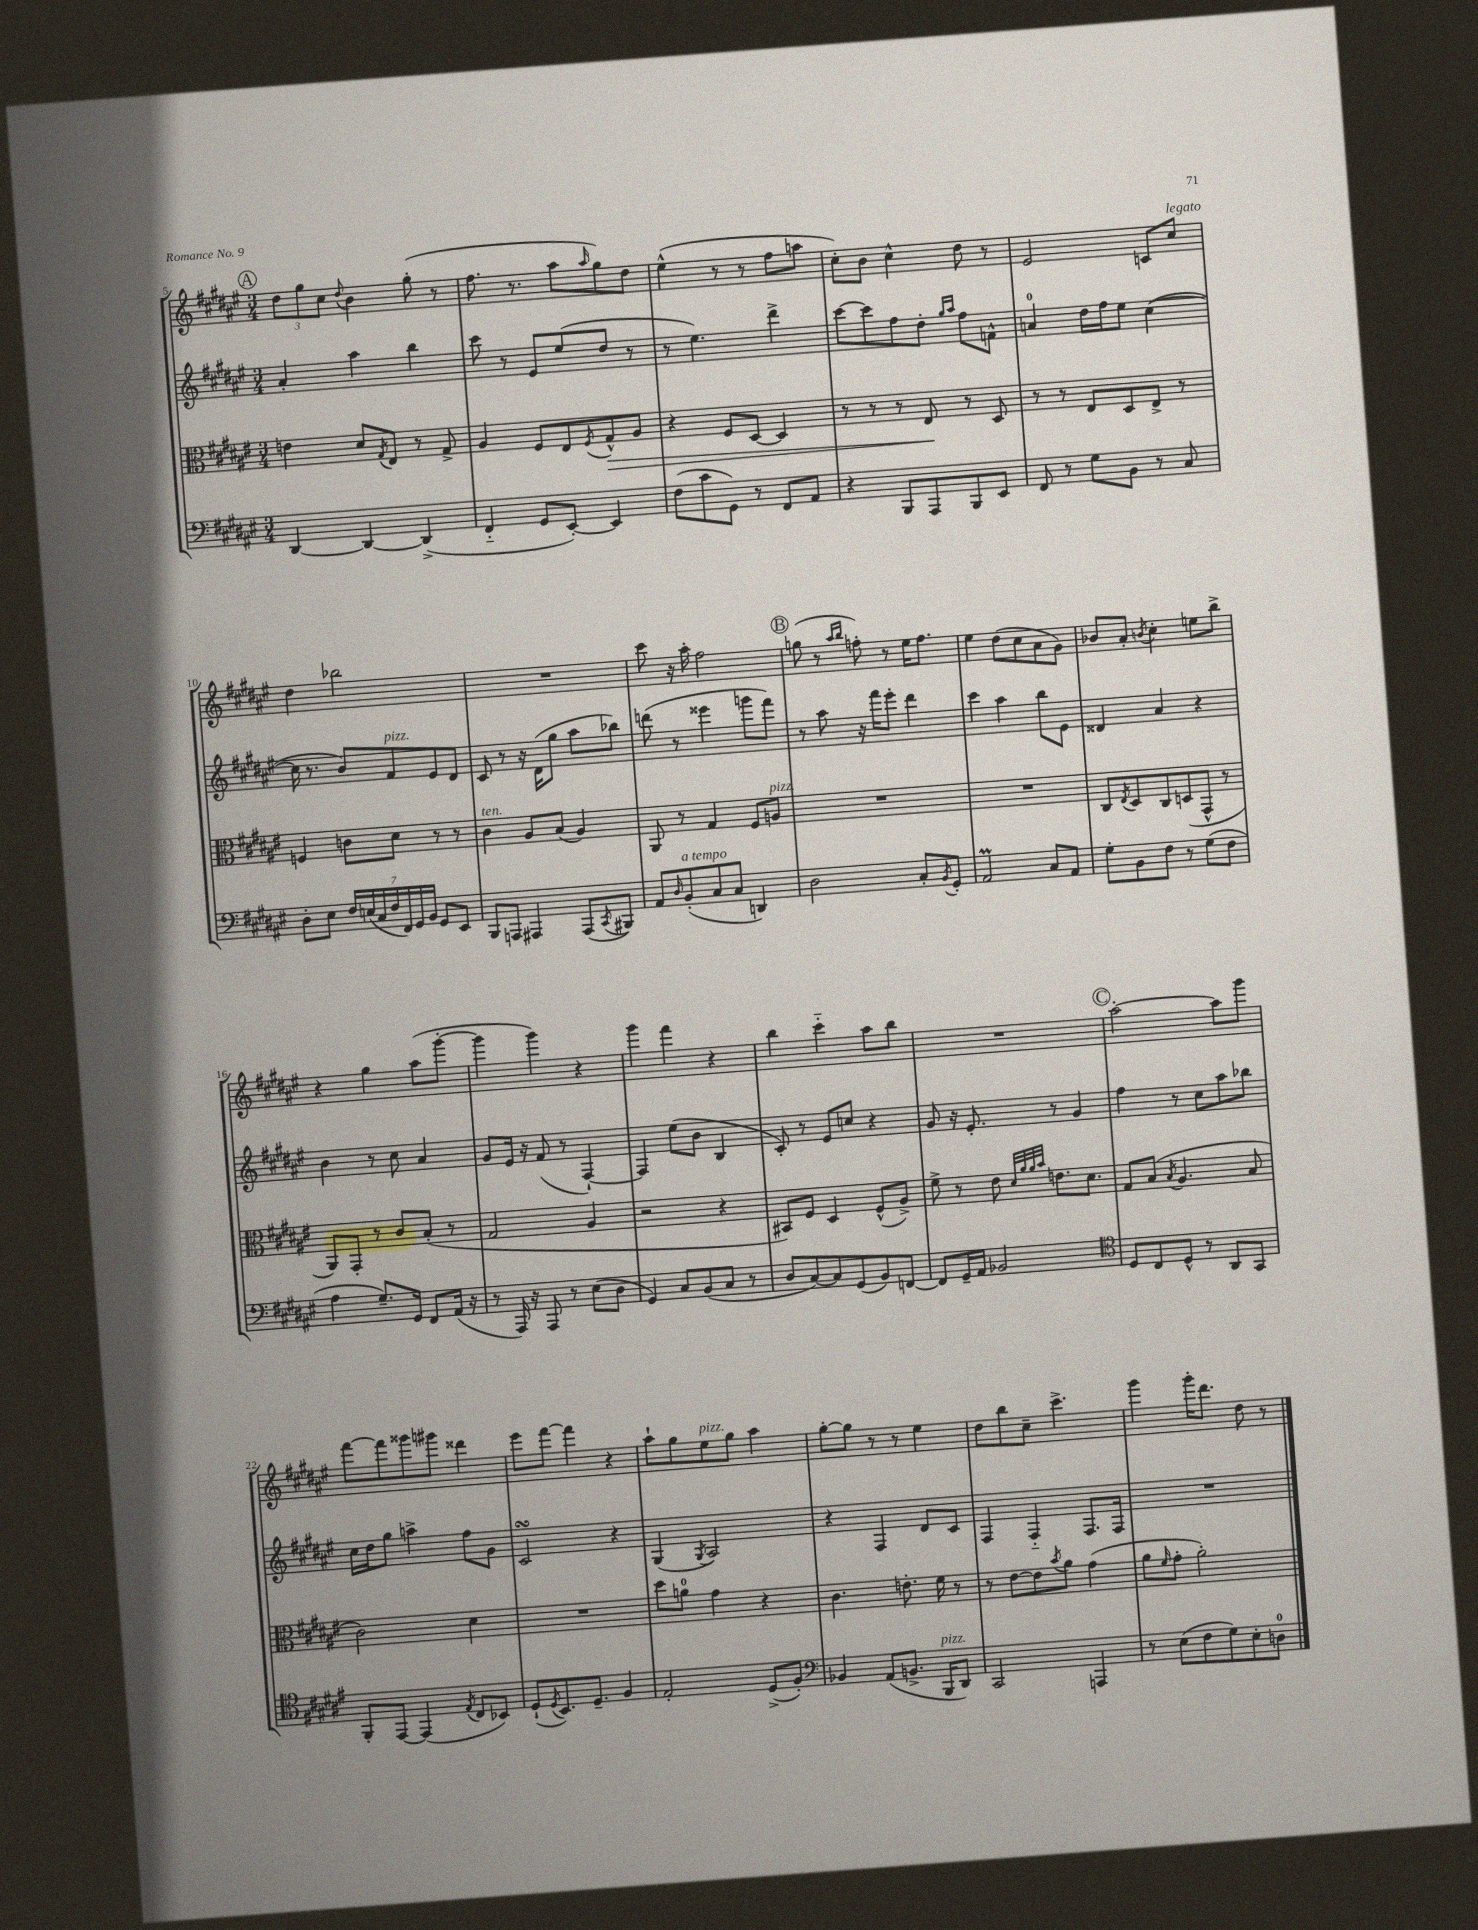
<<
\new StaffGroup <<
\new Staff = "s0" {
    \clef treble \key fis \major \numericTimeSignature \time 3/4
    \mark \markup { \circle "A" } \tuplet 3/2 { dis''8 gis''8 cis''8 } \appoggiatura { dis''8 } b'4 gis''8-.( r8 |
    fis''8. r8. ais''8 \grace { ais''16 } gis''8) dis''8 |
    eis''4-^( r8 r8 fis''8 a''8 |
    cis''8-.) b'8 cis''4-^ dis''8 r8 |
    eis'2 c'8 cis''8^\markup { \italic "legato" } |
    dis''4 bes''2 |
    R2. |
    cis'''8 r16 ais''16-. fis''2 |
    \mark \markup { \circle "B" } g''8( r8 \grace { ais''16 b''16 } f''8-.) r8 eis''16 f''8. |
    eis''4 dis''8( cis''8 ais'8 gis'8) |
    bes'8 ais'8-. \acciaccatura { b'8 } cis''4-. e''8 b''8-> |
    r4 gis''4 ais''8( gis'''8~-. |
    gis'''4 gis'''4) r4 |
    gis'''4 fis'''4 r4 |
    b''4 cis'''4-_ ais''8 b''8 |
    R2. |
    \mark \markup { \circle "C" } ais''2~-. ais''8 gis'''8 |
    fis'''8~ fis'''8 gisis'''8 gis'''8 disis'''4 |
    eis'''8 fis'''8~ fis'''4 r4 |
    ais''8-! gis''8 eis''8^\markup { \italic "pizz." } gis''8 ais''4 |
    gis''8~-. gis''8 r8 r8 eis''4 |
    dis''8 b''8 cis''8-- cis'''4.-> |
    gis'''4 gis'''16-. dis'''8. dis''8 r8 \bar "|." |
}
\new Staff = "s1" {
    \clef treble \key fis \major \numericTimeSignature \time 3/4
    \mark \markup { \circle "A" } ais'4-. ais''4 b''4 |
    cis'''8 r8 eis'8 eis''8( dis''8 r8 |
    r8 eis''4.) dis'''4-> |
    cis'''8~ cis'''8 fis''8 dis''8-. \grace { gis''16 ais''16 } fis''8 f'8-^ |
    a'4-0 dis''16 fis''16 eis''8 cis''4~( |
    cis''16 r8. b'8) fis'8^\markup { \italic "pizz." } eis'8 dis'8 |
    cis'8 r8 r16 dis'16( gis''8 ais''8 bes''8) |
    d'''8( r8 eisis'''4 g'''8 fis'''8) |
    \mark \markup { \circle "B" } r8 ais''8 r16 fis'''16 eis'''8-. dis'''4 |
    cis'''4 ais''4 b''8 eis'8 |
    disis'4 ais'4 r4 |
    b'4 r8 cis''8 ais'4 |
    gis'8 eis'16 r16 fis'8( r8 fis4~-!) |
    fis4 eis''8( b'8 b4 |
    cis'8-.) r8 eis'8 c''8 r4 |
    gis'8 r16 eis'8.-. r8 gis'4 |
    \mark \markup { \circle "C" } fis''4 r8 cis''8 ais''8 bes''8 |
    cis''16 dis''16 gis''8 a''4-> fis''8 gis'8 |
    cis'2\turn r4 |
    gis4( \acciaccatura { gis8 } ais2) |
    r4 fis4 dis'8 cis'8 |
    fis4 fis4-_ fis8. fis16 |
    R2. \bar "|." |
}
\new Staff = "s2" {
    \clef alto \key fis \major \numericTimeSignature \time 3/4
    \mark \markup { \circle "A" } e'4 dis'8 \acciaccatura { gis8 } eis8 r8 gis8-> |
    ais4 fis8 eis8 \acciaccatura { fis8 } gis8-^\> ais8 |
    r4 fis8 dis8~ dis4 |
    r8 r8 r8 eis8\! r8 dis8 |
    r8 r8 eis8 dis8 eis8-> r8 |
    f4 c'8 dis'8 r8 r8 |
    cis'4^\markup { \italic "ten." } ais8 b8( ais4) |
    ais,8 r8 gis4 fis8 a8^\markup { \italic "pizz." } |
    \mark \markup { \circle "B" } R2. |
    R2. |
    cis8 \acciaccatura { eis8 } dis8 cis8 d8( gis,8-^ r8 |
    ais,8) gis,8-. r8 cis'8 b8-.( r8 |
    gis2 ais4 |
    r2 r4 |
    bis,8) fis8 dis4 fis8-^( ais8->) |
    fis'8-> r8 eis'8 \grace { dis'32 ais'32 ais'32 b'32 } e'8. dis'8. |
    \mark \markup { \circle "C" } gis8 b8( \acciaccatura { b8 } ais4. b8 |
    cis'2) dis'4 |
    R2. |
    dis''8 a'8-0 gis'4 r4 |
    cis'4. e'8.-. fis'16 r8 |
    r8 eis'8~ eis'8 \acciaccatura { b'8 } ais'8 gis'4( |
    ais'8 \grace { fis'16 } gis'8-. ais'2-.) \bar "|." |
}
\new Staff = "s3" {
    \clef bass \key fis \major \numericTimeSignature \time 3/4
    \mark \markup { \circle "A" } dis,4~ dis,4~ dis,4->( |
    fis,4-_ gis,8 eis,8~-.) eis,4 |
    fis8( cis'8 gis,8) r8 fis,8 ais,8 |
    r4 b,,8 ais,,8 b,,8 eis,8 |
    fis,8 r8 gis8 b,8 r8 cis8 |
    dis8-. eis8 \tuplet 7/4 { fis16 e16( cis16 fis16 fis,16) gis,16 b,16 } gis,8 eis,8 |
    b,,8 a,,8 ais,,4 ais,,8( \acciaccatura { cis,8 } bis,,8) |
    ais,8 \grace { dis16 } b,8-.^\markup { \italic "a tempo" }( cis8 cis8 d,4) |
    \mark \markup { \circle "B" } dis2 cis8-. \acciaccatura { b,8 } gis,8-. |
    ais,2\prall cis8 ais,8 |
    gis8-. b,8 fis8 r8 gis8( fis8 |
    ais4 gis8.--) gis,16 fis,8 ais,16( r16 |
    r8 ais,,16) r16 ais,,8 r8 eis8( dis8 |
    gis,4) cis8 b,8( cis8 r8 |
    dis8 cis8~) cis8 gis,8( b,8) f,8~ |
    f,8 gis,16-- ais,16 bes,2 |
    \mark \markup { \circle "C" } \clef tenor dis8 cis8 dis8-^ r8 ais,8 gis,8 |
    fis,8-. eis,8~ eis,4( \acciaccatura { eis8 } cis8 bes,8) |
    dis8-!( \acciaccatura { dis8 } b,8.) dis8.-- fis4 |
    eis2-. dis8->( fis8-.) |
    \clef bass bes,4 ais,8( b,8.-> b,,16^\markup { \italic "pizz." } dis,8) |
    cis,2 a,,4 |
    r8 eis8( fis8 gis8) eis8-. d8-0 \bar "|." |
}
>>
>>
\layout { \context { \Score currentBarNumber = #5 } }
